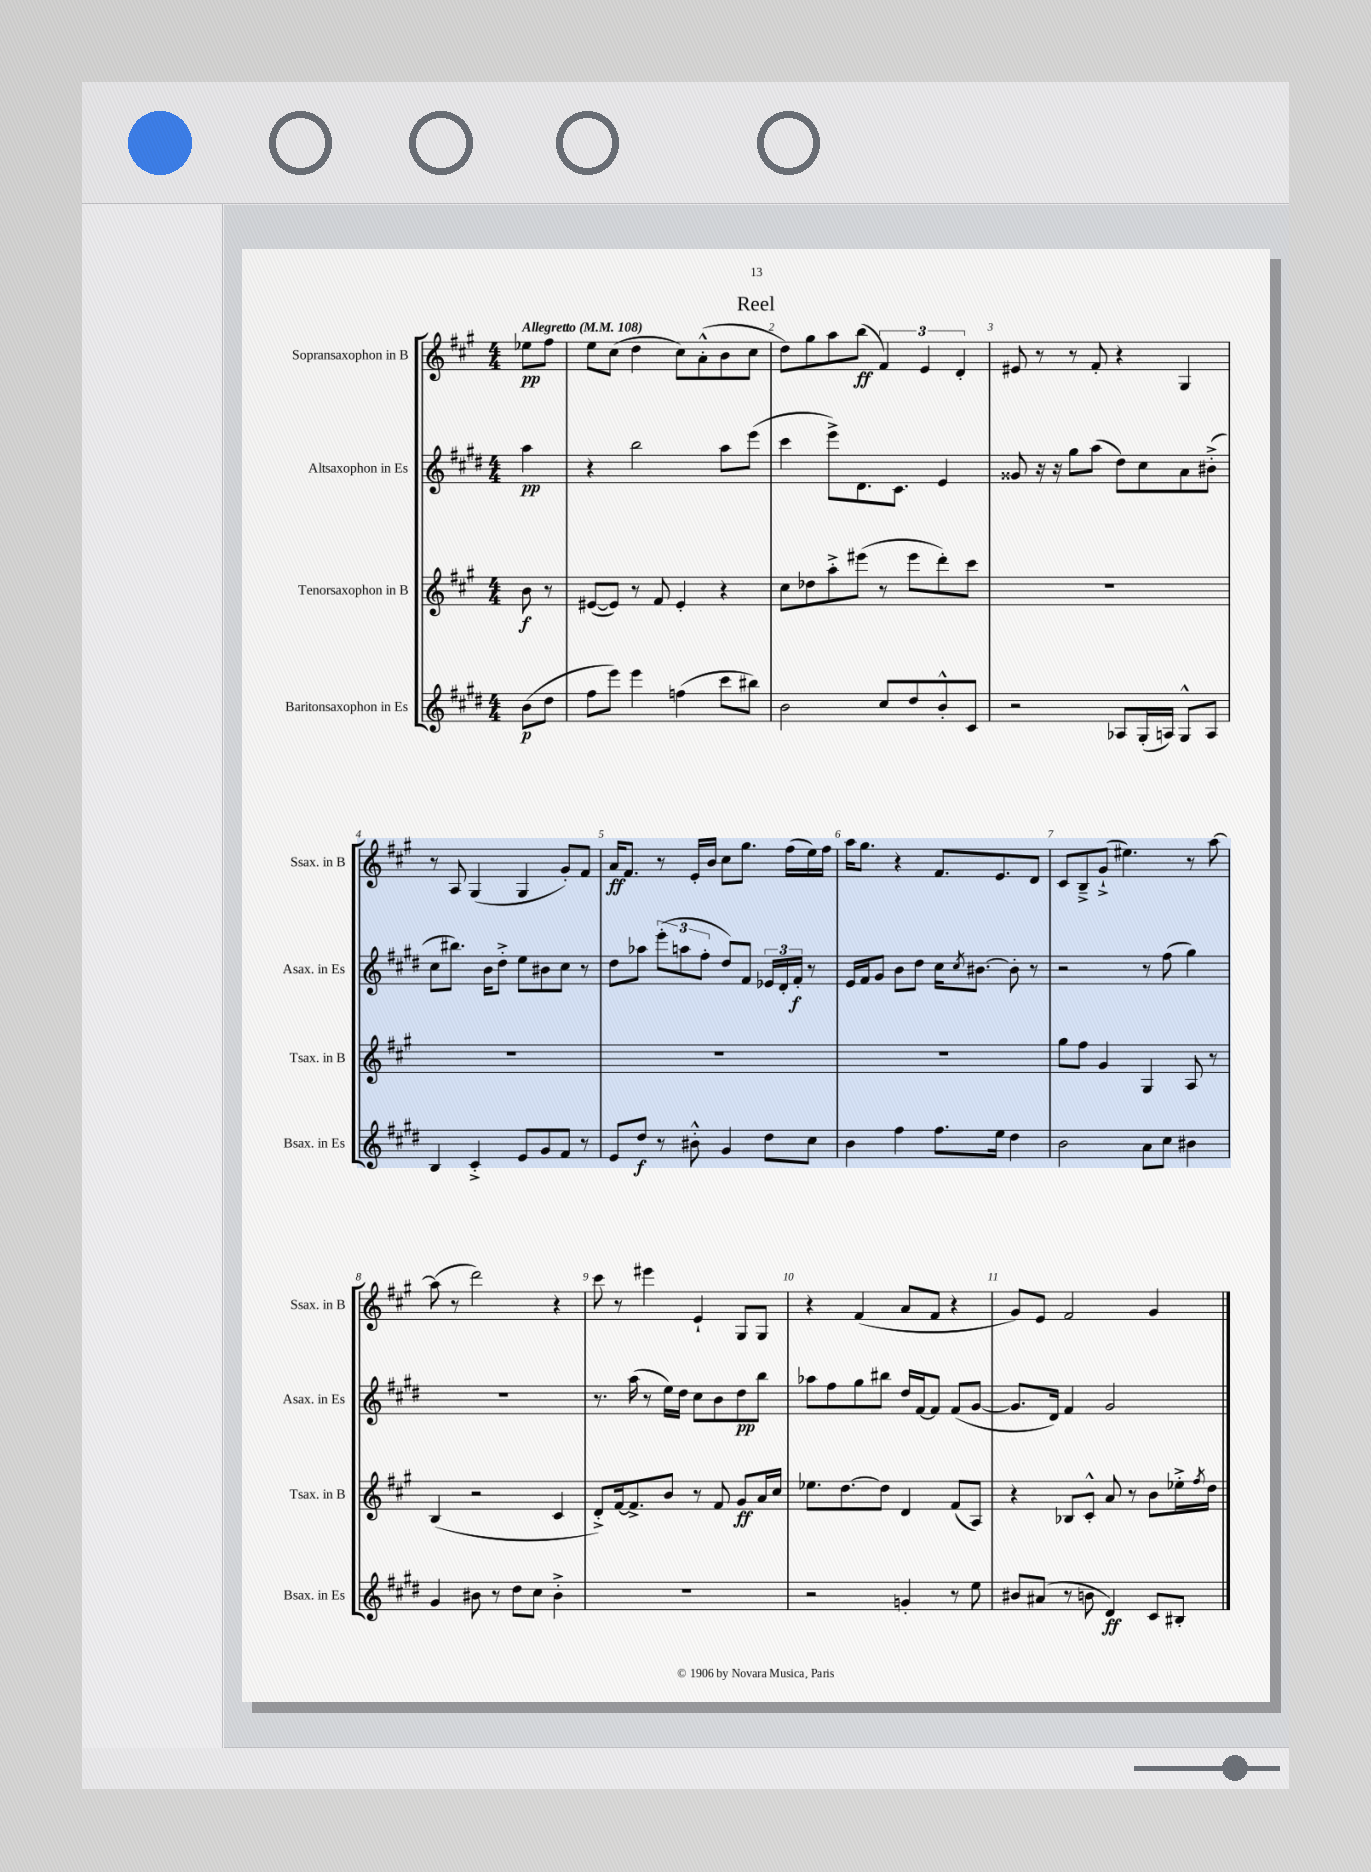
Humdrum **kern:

**kern	**dynam	**kern	**dynam	**kern	**dynam	**kern	**dynam
*part4	*part4	*part3	*part3	*part2	*part2	*part1	*part1
*staff4	*staff4	*staff3	*staff3	*staff2	*staff2	*staff1	*staff1
*I"Baritonsaxophon in Es	*	*I"Tenorsaxophon in B	*	*I"Altsaxophon in Es	*	*I"Sopransaxophon in B	*
*I'Bsax. in Es	*	*I'Tsax. in B	*	*I'Asax. in Es	*	*I'Ssax. in B	*
*clefG2	*	*clefG2	*	*clefG2	*	*clefG2	*
*k[f#c#g#d#]	*	*k[f#c#g#]	*	*k[f#c#g#d#]	*	*k[f#c#g#]	*
*M4/4	*	*M4/4	*	*M4/4	*	*M4/4	*
*MM108	*	*MM108	*	*MM108	*	*MM108	*
=	=	=	=	=	=	=	=
!	!	!	!	!	!	!LO:TX:a:B:t=Allegretto	!
(8b\L	p	8b\	f	4aa\	pp	8ee-X\L	pp
8dd#\J	.	8r	.	.	.	8ff#\J	.
=1	=1	=1	=1	=1	=1	=1	=1
8ff#\L	.	([8e#X/L	.	4r	.	8ee\L	.
8eee\J)	.	8e#/J])	.	.	.	(8cc#\J	.
4eee\	.	8r	.	2bb\	.	4dd\	.
.	.	8f#/	.	.	.	.	.
(4ffn\	.	4e#'/	.	.	.	8cc#\L)	.
.	.	.	.	.	.	(8a'^^\	.
8ccc#\L	.	4r	.	8aa\L	.	8b\	.
8bb#X\J)	.	.	.	(8eee\J	.	8cc#\J	.
=2	=2	=2	=2	=2	=2	=2	=2
2b\	.	8cc#\L	.	4ccc#\	.	8dd\L)	.
.	.	8dd-X\	.	.	.	8gg#\	.
.	.	8aa'^\	.	8eee^\L)	.	8aa\	.
.	.	(8eee#X\J	.	8.d#\	.	(8bb\J	ff
8cc#/L	.	8r	.	.	.	6f#/)	.
.	.	.	.	8.c#\J	.	.	.
8dd#/	.	8eee#\L	.	.	.	.	.
.	.	.	.	.	.	6e/	.
8b'^^/	.	8ddd'\)	.	4e/	.	.	.
.	.	.	.	.	.	6d'/	.
8c#/J	.	8ccc#\J	.	.	.	.	.
=3	=3	=3	=3	=3	=3	=3	=3
2r	.	1r	.	8g##X/	.	8e#X/	.
.	.	.	.	16r	.	8r	.
.	.	.	.	16r	.	.	.
.	.	.	.	8gg#\L	.	8r	.
.	.	.	.	(8aa\J	.	8f#'/	.
8A-X/L	.	.	.	8dd#\L)	.	4r	.
(16G#'/L	.	.	.	8cc#\	.	.	.
16An/JJ)	.	.	.	.	.	.	.
8G#^^/L	.	.	.	8a\	.	4G#/	.
8A/J	.	.	.	(8b#X'^\J	.	.	.
!!LO:LB:g=z
=4	=4	=4	=4	=4	=4	=4	=4
4B/	.	1r	.	8cc#\L	.	8r	.
.	.	.	.	8.bb#X\J)	.	8A/	.
4c#'^/	.	.	.	.	.	(4G#/	.
.	.	.	.	16b\KL	.	.	.
.	.	.	.	8dd#'^\J	.	.	.
8e/L	.	.	.	8ee\L	.	4G#/	.
8g#/	.	.	.	8b#X\	.	.	.
8f#/J	.	.	.	8cc#\J	.	8g#'/L)	.
8r	.	.	.	8r	.	8f#/J	.
=5	=5	=5	=5	=5	=5	=5	=5
8e/L	.	1r	.	8dd#\L	.	16a/KL	ff
.	.	.	.	.	.	8.f#/J	.
8dd#/J	f	.	.	8aa-X\J	.	.	.
8r	.	.	.	(12eee'\L	.	8r	.
.	.	.	.	12aan\	.	.	.
8b#X'^^\	.	.	.	.	.	16e'/LL	.
.	.	.	.	12ff#'\J	.	.	.
.	.	.	.	.	.	16b/JJ	.
4g#/	.	.	.	8dd#/L)	.	8cc#\L	.
.	.	.	.	8f#/J	.	8.gg#\J	.
8dd#\L	.	.	.	24e-X/LL	.	.	.
.	.	.	.	24d#'/	.	.	.
.	.	.	.	.	.	(16ff#\LL	.
.	.	.	.	24f#'/JJ	f	.	.
8cc#\J	.	.	.	8r	.	16ee\)	.
.	.	.	.	.	.	16ff#\JJ	.
=6	=6	=6	=6	=6	=6	=6	=6
4b\	.	1r	.	16e/LL	.	16aa\KL	.
.	.	.	.	16f#/J	.	8.gg#\J	.
.	.	.	.	8g#/J	.	.	.
4ff#\	.	.	.	8b\L	.	4r	.
.	.	.	.	8dd#\J	.	.	.
8.ff#\L	.	.	.	16cc#\KL	.	8.f#/L	.
.	.	.	.	8qcc#/	.	.	.
.	.	.	.	[8.b#X\J	.	.	.
16ee\Jk	.	.	.	.	.	8.e/	.
4dd#\	.	.	.	8b#'\]	.	.	.
.	.	.	.	8r	.	8d/J	.
=7	=7	=7	=7	=7	=7	=7	=7
2b\	.	8gg#\L	.	2r	.	8c#/L	.
.	.	8ff#\J	.	.	.	8B~^/	.
.	.	4g#/	.	.	.	(8g#`^/J	.
.	.	.	.	.	.	4.ee#X\)	.
8a\L	.	4G#/	.	8r	.	.	.
8cc#\J	.	.	.	(8ff#\	.	.	.
4b#X\	.	8A/	.	4gg#\)	.	8r	.
.	.	8r	.	.	.	[8aa\	.
!!LO:LB:g=z
=8	=8	=8	=8	=8	=8	=8	=8
4g#/	.	(4B/	.	1r	.	(8aa\]	.
.	.	.	.	.	.	8r	.
8b#X\	.	2r	.	.	.	2ddd\)	.
8r	.	.	.	.	.	.	.
8dd#\L	.	.	.	.	.	.	.
8cc#\J	.	.	.	.	.	.	.
4b#'^\	.	4c#/	.	.	.	4r	.
=9	=9	=9	=9	=9	=9	=9	=9
1r	.	8d'^/L)	.	8.r	.	8ccc#\	.
.	.	[16f#/k	.	.	.	8r	.
.	.	8.f#^/]	.	(16aa\	.	.	.
.	.	.	.	8r	.	4eee#X\	.
.	.	8b/J	.	16ee\LL)	.	.	.
.	.	.	.	16dd#\JJ	.	.	.
.	.	8r	.	8cc#\L	.	4e`/	.
.	.	8f#/	.	8b\	.	.	.
.	.	8g#/L	ff	8dd#\	pp	8G#/L	.
.	.	16a/L	.	8bb\J	.	8G#/J	.
.	.	16cc#/JJ	.	.	.	.	.
=10	=10	=10	=10	=10	=10	=10	=10
2r	.	8.ee-X\L	.	8aa-X\L	.	4r	.
.	.	.	.	8ff#\	.	.	.
.	.	[8.dd\	.	.	.	.	.
.	.	.	.	8gg#\	.	(4f#/	.
.	.	8dd\J]	.	8bb#X\J	.	.	.
4gn'/	.	4d/	.	16dd#/LL	.	8a/L	.
.	.	.	.	[16f#/J	.	.	.
.	.	.	.	8f#/J]	.	8f#/J	.
8r	.	(8f#/L	.	(8f#/L	.	4r	.
8ee\	.	8A/J)	.	[8g#/J	.	.	.
=11	=11	=11	=11	=11	=11	=11	=11
8b#X/L	.	4r	.	8.g#/L]	.	8g#/L)	.
(8a#X/J	.	.	.	.	.	8e/J	.
.	.	.	.	16d#/Jk)	.	.	.
8r	.	8B-X/L	.	4f#/	.	2f#/	.
8bn\	.	8c#'^^/J	.	.	.	.	.
4d#/)	ff	8a/	.	2g#/	.	.	.
.	.	8r	.	.	.	.	.
8c#/L	.	8b\L	.	.	.	4g#/	.
8B#X'/J	.	16ee-X'^\L	.	.	.	.	.
.	.	8qff#/	.	.	.	.	.
.	.	16dd\JJ	.	.	.	.	.
==	==	==	==	==	==	==	==
*-	*-	*-	*-	*-	*-	*-	*-
